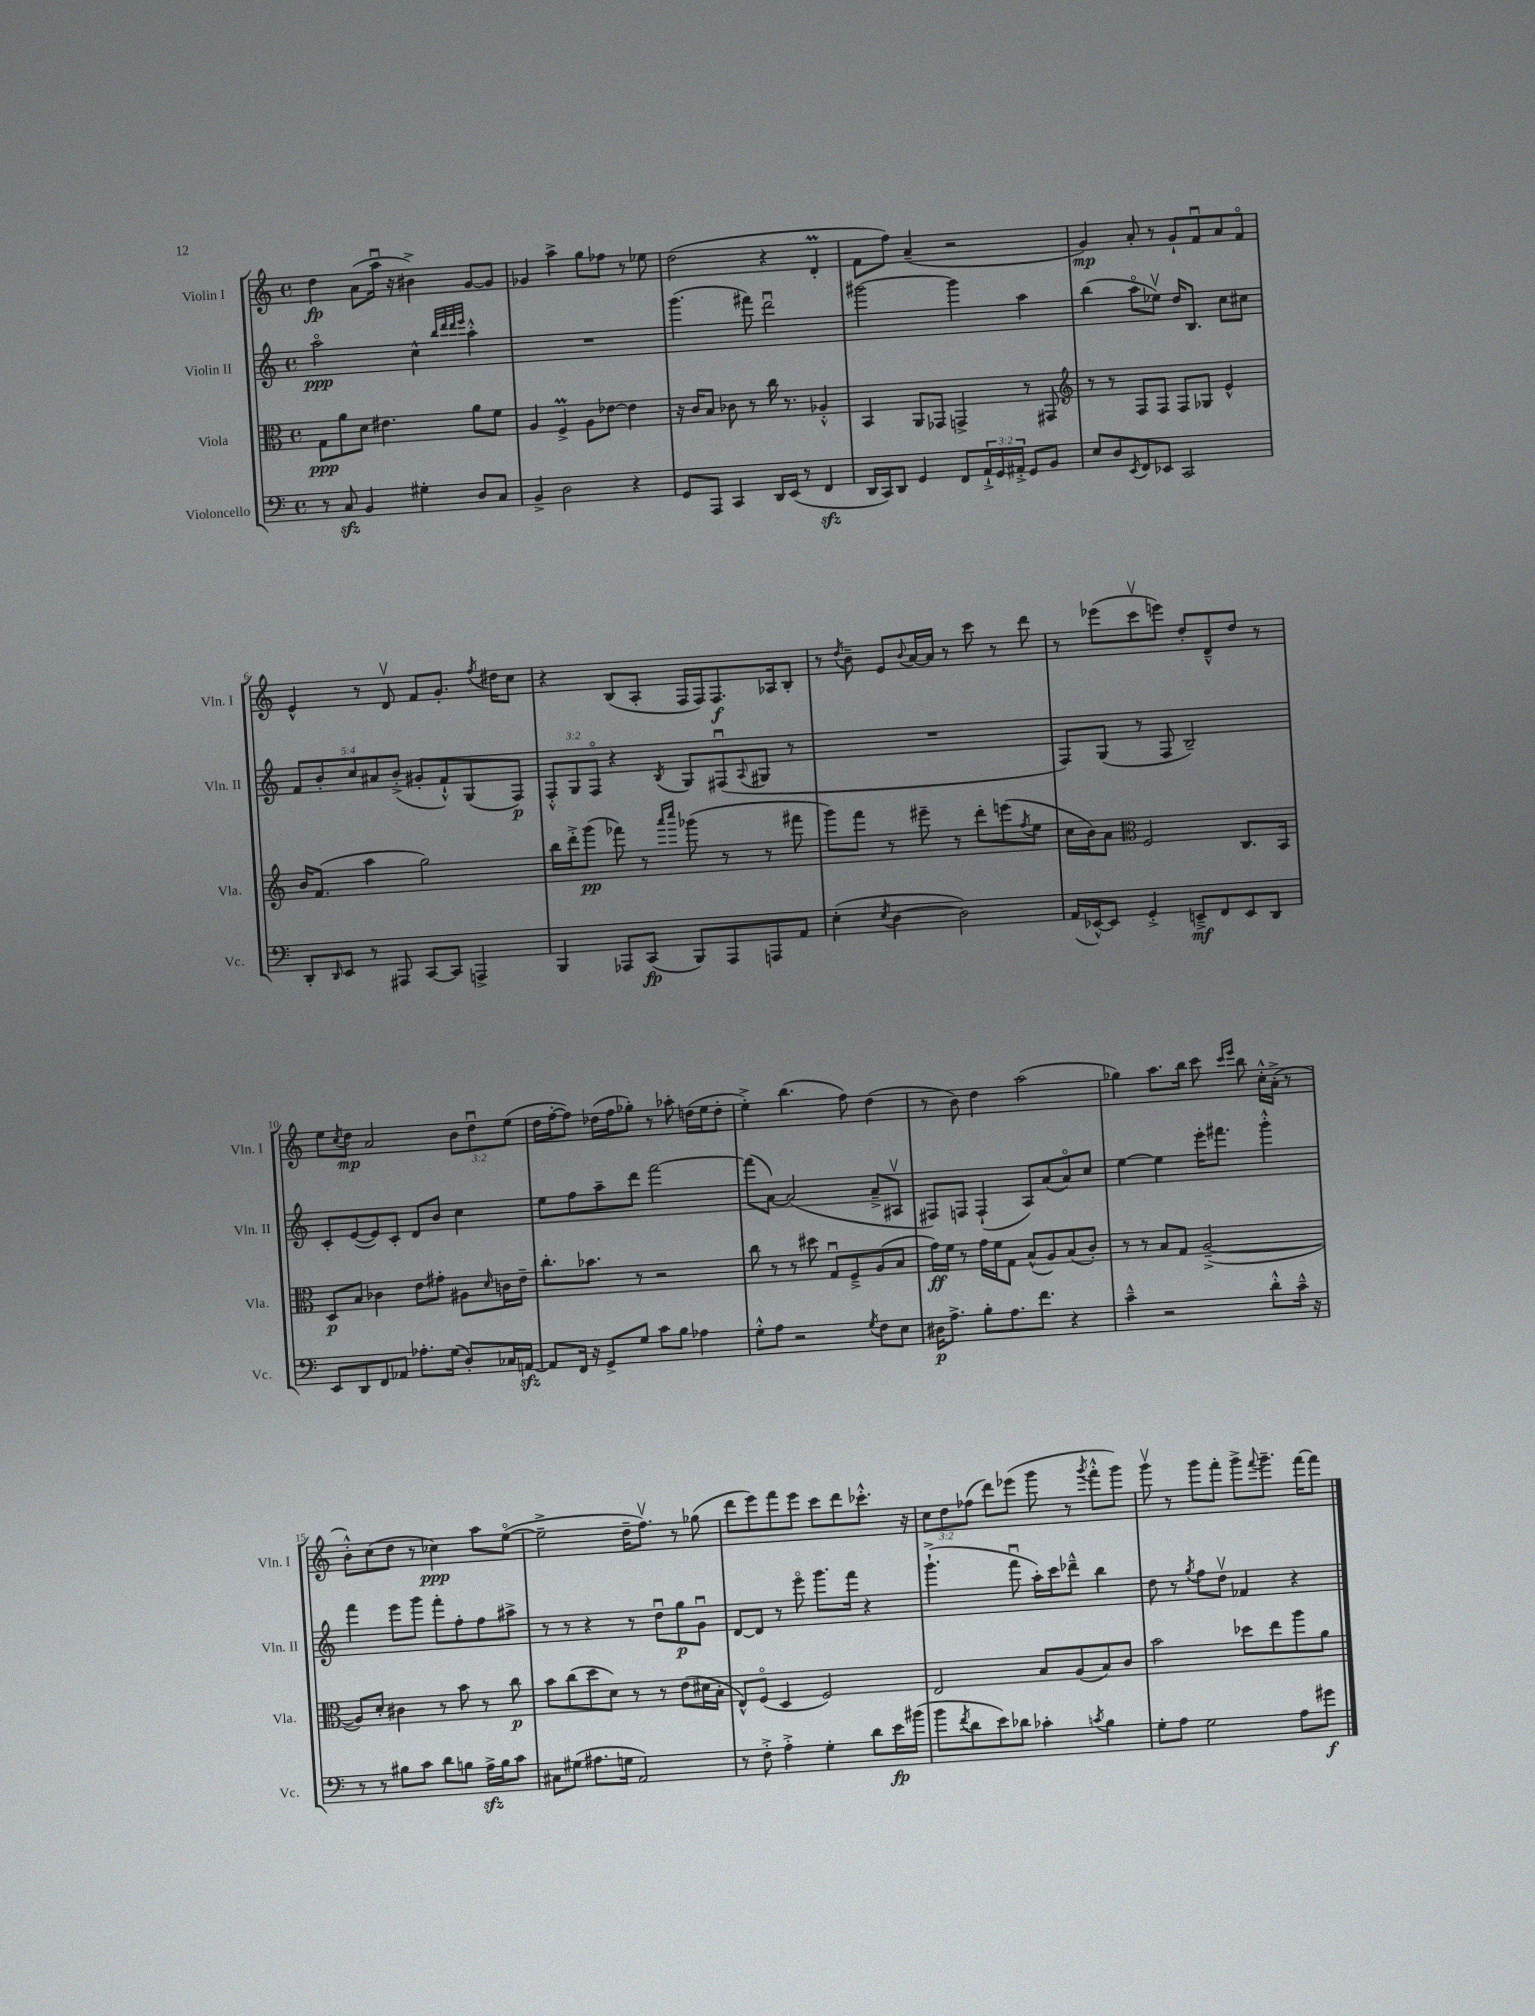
<<
\new StaffGroup <<
\new Staff = "s0" \with { instrumentName = "Violin I" shortInstrumentName = "Vln. I" } {
    \clef treble \key c \major \defaultTimeSignature \time 4/4 \override Staff.TupletNumber.text = #tuplet-number::calc-fraction-text
    d''4\fp a'8( a''16\downbow r16 bis'4->) g'8~ g'8 |
    ges'4 a''4-> g''8 fes''8 r8 ees''8 |
    d''2( r4 d'4-.\prall |
    f'8 f''8) a'4--( r2 |
    g'4\mp) a'8-. r8 g'8-! f'8\downbow a'8 f'8\flageolet |
    e'4-^ r8 d'8\upbow f'8 g'8.-. \acciaccatura { f''8 } dis''16 c''8 |
    r4 b8( a8-. f16 f16) f8.\f aes16 b8-. |
    r8 \acciaccatura { d''8 } b'8-- e'8 \appoggiatura { b'8 } a'16~ a'16 r8 c'''8 r8 d'''8 |
    r8 ees'''8( c'''8\upbow e'''8) d''8-. d'8---^ d''8 r8 |
    e''8 \acciaccatura { c''8 } d''8\mp a'2 \tuplet 3/2 { b'8 d''8\downbow e''8( } |
    d''16 f''16~-. f''8) des''16( f''16 ges''8-.) r8 aes''8-. d''16( e''16 d''8-. |
    e''4-.->) b''4.( f''8) d''4( |
    r8 b'8) d''4 a''2( |
    ges''4) a''8. b''16 c'''8 \grace { c'''16 e'''16 } b''8 c''16-.-^ a'16-.->( r8 |
    b'8-.-^) c''8( d''8 r8 ces''4\ppp) a''8 e''8~\flageolet( |
    e''2---> d''16-- f''8.\upbow) r8 ges''8( |
    d'''8 e'''8) f'''8 e'''8 c'''8 d'''8 ces'''8.-.-^ r16 |
    \tuplet 3/2 { c''8 d''8 fes''8( } d'''8) ees'''8( g'''8 r8 \acciaccatura { g'''8 } f'''8-.-^ g'''8) |
    g'''8\upbow r8 g'''8 f'''8-. g'''8-> \appoggiatura { f'''8 } g'''8.-- f'''16~ f'''8 \bar "|." |
}
\new Staff = "s1" \with { instrumentName = "Violin II" shortInstrumentName = "Vln. II" } {
    \clef treble \key c \major \defaultTimeSignature \time 4/4 \override Staff.TupletNumber.text = #tuplet-number::calc-fraction-text
    a''2\flageolet\ppp c''4-^ \grace { b''32 d'''32 d'''32 e'''32 } a''4-.-^ |
    R1 |
    g'''4.( fis'''8) d'''2\downbow |
    gis'''2~ gis'''4 a''4 |
    b''4( a''8\flageolet ees''8\upbow) d''16 b8. c''8 cis''8 |
    \tuplet 5/4 { f'8 b'8-. c''8 ais'8 b'8-.->( } gis'8-. f'8-!-^) g8( f8\p) |
    \tuplet 3/2 { f8-.-^ g8 f8\flageolet } r4 \acciaccatura { b8 } g8 fis8\downbow( \appoggiatura { a8 } gis8 r8 |
    R1 |
    f8) g8( r8 f8 b2--) |
    c'8-. e'8~( e'8) c'8-. d'8 b'8 c''4 |
    e''8 f''8 a''8-- d'''8 f'''2~ |
    f'''8( a'8~) a'2( a'8---> ais8\upbow |
    fis8) f8 f4-!( a8) a'8( a'8\flageolet) c''8 |
    e''4~ e''4 e'''16-. fis'''8. g'''4-.-^ |
    f'''4 e'''8 g'''8 f'''8-. f''8-. f''8 ais''8-> |
    r8 r8 r4 r8 d''8\downbow g''8\p g'8\downbow |
    d'8~ d'8 r8 e'''8\flageolet g'''8. f'''16 r4 |
    g'''4.-!->( f'''8\downbow a''16-.) c'''16 des'''8---^ b''4 |
    d''8 r8 \acciaccatura { g''8 } f''8 d''8\upbow fes'4 r4 \bar "|." |
}
\new Staff = "s2" \with { instrumentName = "Viola" shortInstrumentName = "Vla." } {
    \clef alto \key c \major \defaultTimeSignature \time 4/4
    g8\ppp a'8 d'8 eis'4. a'8 f'8 |
    a4 f4->\prall a8 ees'8~ ees'4 |
    r16 c'16 b8 ces'8 r8 c''16 r8. aes4-.-^ |
    b,4 a,8 ges,8 g,4-> r8 gis,8 |
    \clef treble r8 r8 f8 f8 f8 ges8 e'4-^ |
    b'16 f'8.( a''4 g''2) |
    b''16 d'''16-.-> g'''8\pp( fes'''8) r8 \grace { a'''16 c''''16 } ges'''8( r8 r8 fis'''8 |
    g'''8) f'''8 r8 eis'''8-- r8 d'''8-. e'''8( \acciaccatura { f''8 } e''8 |
    c''16 b'16) a'8 \clef alto f2 c8. b,16 |
    d8\p b8 ces'4 e'8 gis'8-. ais8 \grace { d'16 } c'16 e'16-- |
    c''8.-. bes'8. r8 r2 |
    c''8 r8 r8 dis''8 g8\downbow f8---> a8( b8 |
    g'16\ff) f'16 r8 g'16 f'16 g8 b8-^( a8) b8( c'8-.) |
    r8 r8 b8 g8 a2~--->( |
    a8) d'8-. cis'4 r8 b'8 r8 c''8\p |
    b'8 c''8( d''8 d'8) r8 r8 e'8( dis'16 b16-. |
    e8-^) f8\flageolet( d4 f2) |
    e2 b8 a8( b8) c'8 |
    b'2 des''8 e''8 a''8 a'8 \bar "|." |
}
\new Staff = "s3" \with { instrumentName = "Violoncello" shortInstrumentName = "Vc." } {
    \clef bass \key c \major \defaultTimeSignature \time 4/4 \override Staff.TupletNumber.text = #tuplet-number::calc-fraction-text
    r8 c8\sfz b,4 gis4-. d8 c8 |
    b,4-> d2 r4 |
    g,8 a,,8 c,4 d,16 e,16( r8 f,4\sfz |
    d,16 c,16) d,8 g,4 f,8 \tuplet 3/2 { a,16-!-> g,16 ais,16-.-> } g,8 b,8 |
    e8 d8 \acciaccatura { e,8 } f,8 ees,8 c,2 |
    d,8-. \grace { d,16 } e,8 r8 ais,,8 c,8~ c,8 a,,4-> |
    b,,4 aes,,8 c,8\fp( b,,8) aes,,8 a,,8 a,8 |
    e4-.( \acciaccatura { e8 } d4~ d2) |
    a,16( ees,16~-^) ees,8 g,4-.-> e,8--->\mf f,8 e,8 d,8 |
    e,8 d,8 f,8 aes,8 aes8.-. g16( d8-.) ces16 a,16~\sfz |
    a,8 f,16 r16 g,8-> g8 c'8 b8 aes4 |
    g8-.-^ a8 r2 \acciaccatura { g8 } f8 e8 |
    dis16\p a8.-> b8-. a8. f'8. r4 |
    c'4---^ r2 d'8-.-^ c'16---^ r16 |
    r8 r8 bis8 c'8 d'8 b8 a16->\sfz b16 c'8 |
    cis8 gis8( ais8. g16 a,2) |
    r8 f8-.-> a4-.-> g4-. d'8 e'16\fp bis'16( |
    b'8 \acciaccatura { f'8 } d'8 e'8) des'8 ces'4-. \acciaccatura { c'8 } b4 |
    g8-. a8 g2 a8 gis'8\f \bar "|." |
}
>>
>>
